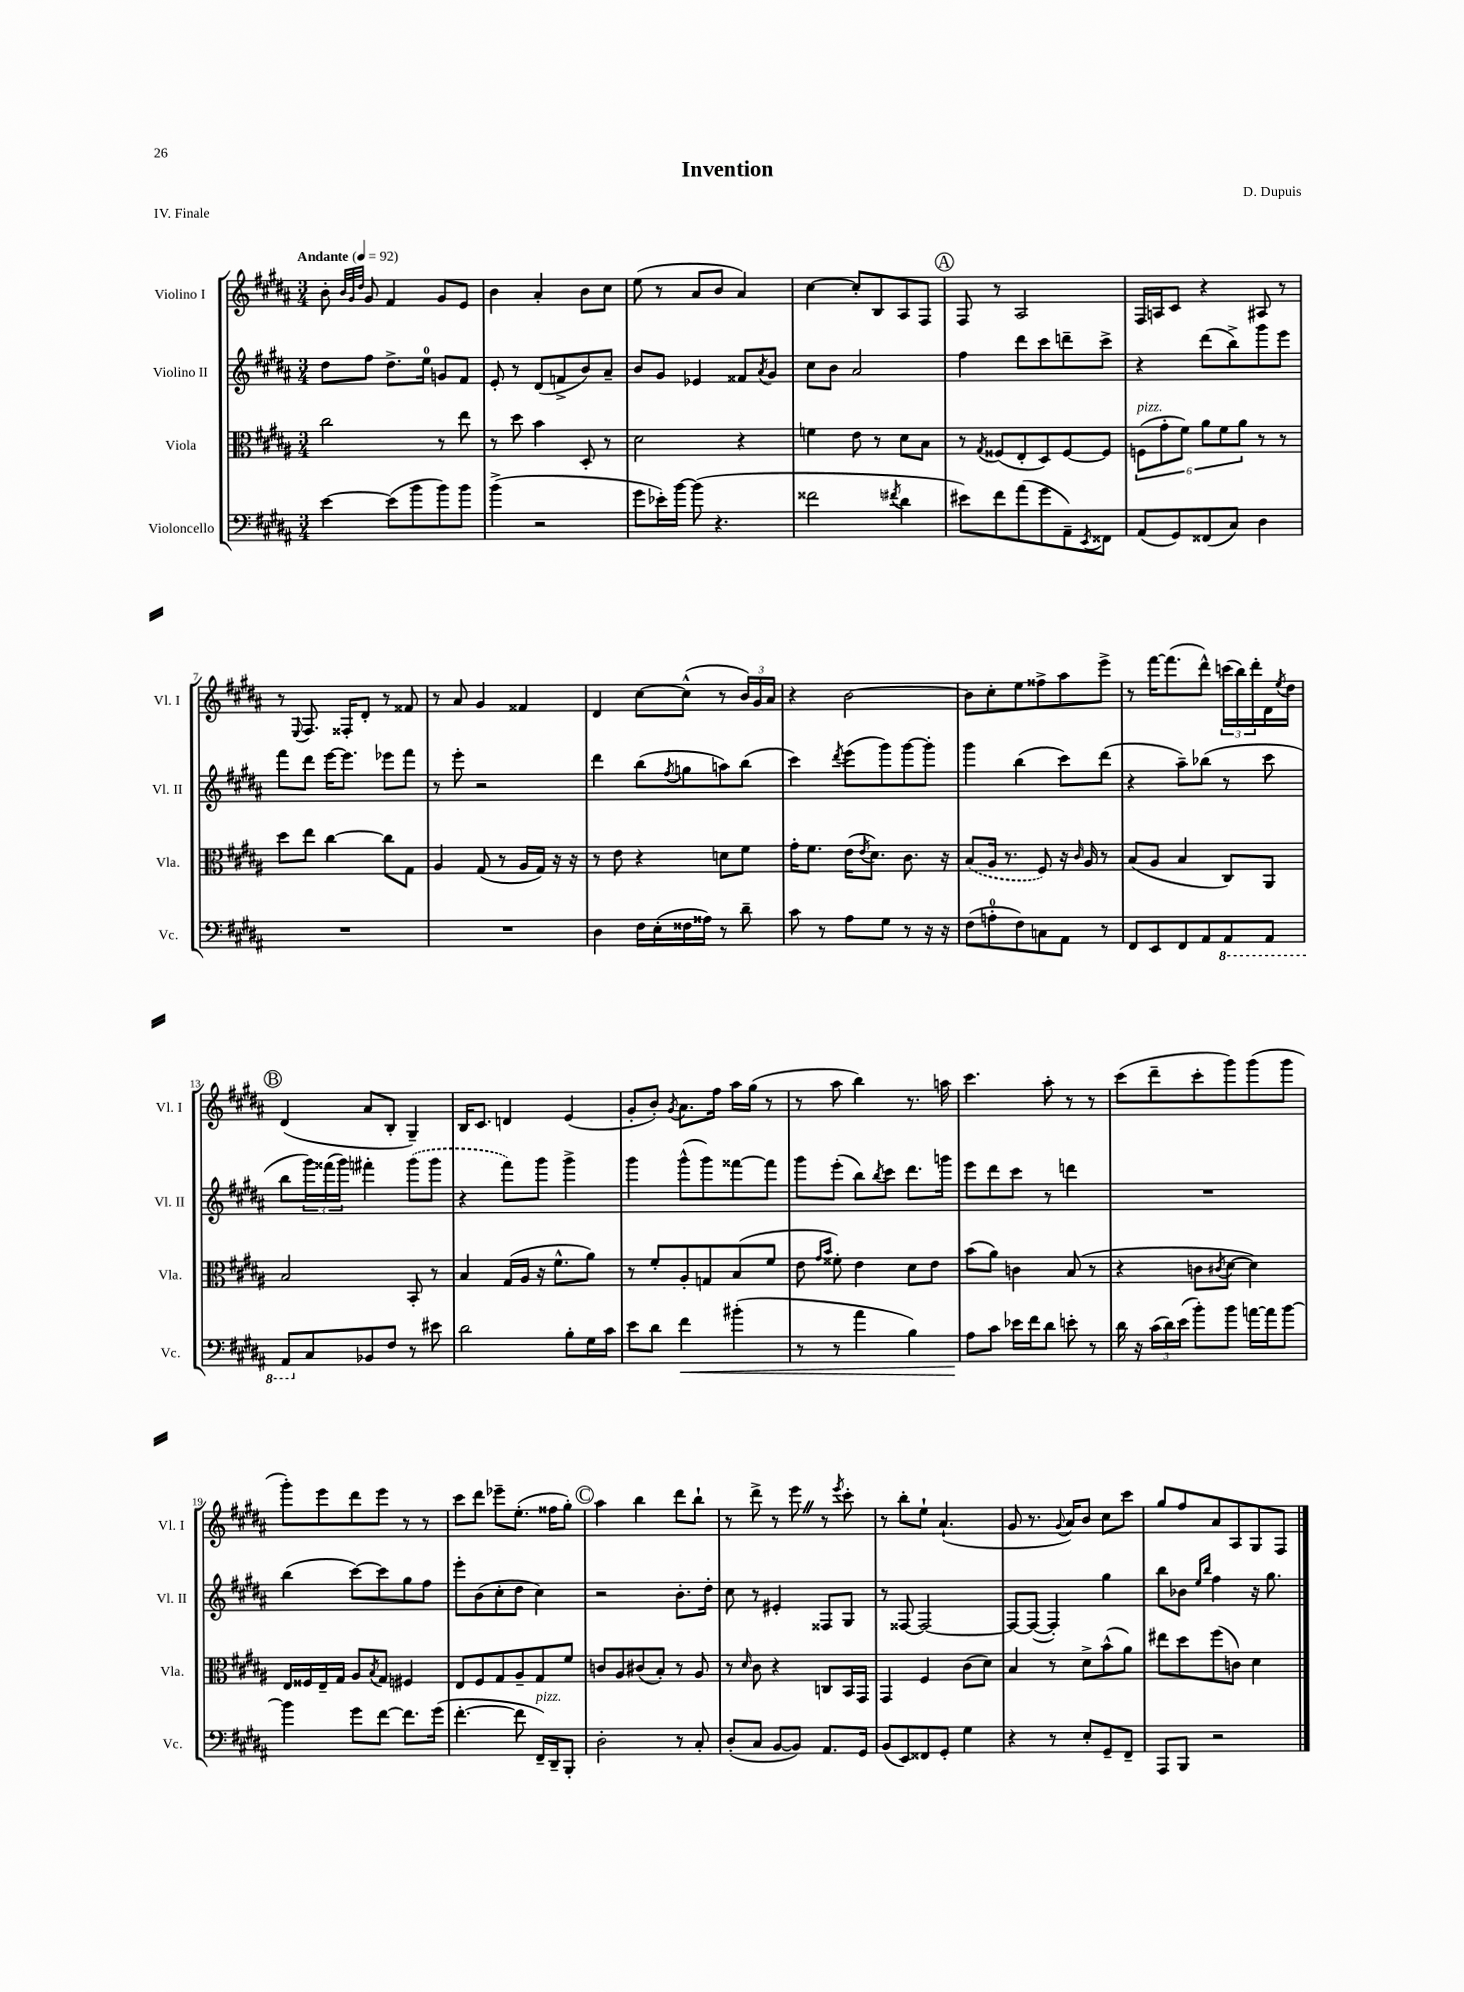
\header { title = "Invention" composer = "D. Dupuis" piece = "IV. Finale" }
<<
\new StaffGroup <<
\new Staff = "s0" \with { instrumentName = "Violino I" shortInstrumentName = "Vl. I" } {
    \clef treble \key b \major \numericTimeSignature \time 3/4 \tempo "Andante" 4 = 92
    b'8-. \grace { b'32 gis'32 dis''32 } gis'8 fis'4 gis'8 e'8 |
    b'4 ais'4-. b'8 cis''8 |
    e''8( r8 ais'8 b'8 ais'4) |
    cis''4~ cis''8-. b8 ais8 fis8 |
    \mark \markup { \circle "A" } fis8 r8 ais2 |
    fis16 a16 cis'8 r4 ais8 r8 |
    r8 \appoggiatura { e8 } fis8. fisis16-. dis'8-. r8 fisis'8 |
    r8 ais'8 gis'4 fisis'4 |
    dis'4 cis''8~ cis''8-^( r8 \tuplet 3/2 { b'16) gis'16 ais'16 } |
    r4 b'2~ |
    b'8 cis''8-. e''8 fisis''8-> ais''8 e'''8-> |
    r8 fis'''16~ fis'''8.( dis'''8-^) \tuplet 3/2 { c'''16( b''16) dis'''16-. } dis'16 \acciaccatura { e''8 } dis''16 |
    \mark \markup { \circle "B" } dis'4( ais'8 b8-. gis4--) |
    b16 cis'8. d'4 e'4( |
    gis'8-. b'8-.) \acciaccatura { gis'8 } ais'8. fis''16 ais''16 gis''16( r8 |
    r8 ais''8 b''4) r8. a''16 |
    cis'''4. ais''8-. r8 r8 |
    cis'''8( dis'''8-- cis'''8-. gis'''8) gis'''8( gis'''8 |
    gis'''8-.) e'''8 dis'''8 e'''8 r8 r8 |
    cis'''8 dis'''8 ees'''8-- e''8.-.( fisis''16 gis''8-.) |
    \mark \markup { \circle "C" } ais''4 b''4 dis'''8 b''8-! |
    r8 dis'''8-> r8 e'''8 \once \override BreathingSign.text = \markup { \musicglyph "scripts.caesura.straight" } \breathe r8 \acciaccatura { e'''8 } cis'''8-. |
    r8 b''8-. e''8-! ais'4.-!( |
    gis'8 r8. \appoggiatura { gis'8 } ais'16) b'8 cis''8 cis'''8 |
    gis''8 fis''8 ais'8 ais8 gis8 fis8 \bar "|." |
}
\new Staff = "s1" \with { instrumentName = "Violino II" shortInstrumentName = "Vl. II" } {
    \clef treble \key b \major \numericTimeSignature \time 3/4
    dis''8 fis''8 dis''8.-> e''16-0 g'8 fis'8 |
    e'8-. r8 dis'8( f'8-> b'8) ais'8-- |
    b'8 gis'8 ees'4 fisis'8 \acciaccatura { ais'8 } gis'8 |
    cis''8 b'8 ais'2 |
    \mark \markup { \circle "A" } fis''4 dis'''8 cis'''8 d'''8-- cis'''8-> |
    r4 dis'''8( b''8->) gis'''8 e'''8 |
    fis'''8 dis'''8 e'''16~ e'''8. ees'''8 fis'''8 |
    r8 e'''8-. r2 |
    dis'''4 b''8( \acciaccatura { fis''8 } g''8 a''8) b''8( |
    cis'''4) \acciaccatura { dis'''8 } e'''8( gis'''8) gis'''8~ gis'''8-. |
    gis'''4 b''4( cis'''8) dis'''8( |
    r4 ais''8--) bes''8( r8 cis'''8 |
    \mark \markup { \circle "B" } b''8 \tuplet 3/2 { gis'''16) fisis'''16( gis'''16) } fis'''4-. \once \slurDashed gis'''8( gis'''8 |
    r4 fis'''8) gis'''8 gis'''4-> |
    gis'''4 gis'''8-^( gis'''8) fisis'''8~ fisis'''8 |
    gis'''8 e'''8-.( b''8) \acciaccatura { b''8 } cis'''8 dis'''8. g'''16 |
    e'''8 dis'''8 cis'''8 r8 d'''4 |
    R2. |
    b''4( cis'''8~) cis'''8 gis''8 fis''8 |
    e'''8-. b'8( cis''8-. dis''8 cis''4) |
    \mark \markup { \circle "C" } r2 b'8.-. dis''16-. |
    cis''8 r8 eis'4-. fisis8 gis8 |
    r8 fisis8~ fisis2~ |
    fisis8~ fisis8~( fisis4-.) gis''4 |
    b''8 bes'8 \grace { e''16 b''16 } fis''4 r16 gis''8. \bar "|." |
}
\new Staff = "s2" \with { instrumentName = "Viola" shortInstrumentName = "Vla." } {
    \clef alto \key b \major \numericTimeSignature \time 3/4
    cis''2 r8 e''8 |
    r8 dis''8 b'4 dis8-. r8 |
    dis'2 r4 |
    f'4 e'8 r8 dis'8 b8 |
    \mark \markup { \circle "A" } r8 \acciaccatura { gis8 } fisis8( e8-. dis8) fisis8~ fisis8 |
    \tuplet 6/4 { f8^\markup { \italic "pizz." }( gis'8-. fis'8) ais'8 fis'8 ais'8 } r8 r8 |
    dis''8 e''8 cis''4~ cis''8 gis8 |
    ais4 gis8( r8 ais16 gis16) r16 r16 |
    r8 e'8 r4 d'8 fis'8 |
    gis'16-. fis'8. e'16( \acciaccatura { e'8 } dis'8.) cis'8. r16 |
    \once \slurDashed b8( ais16 r8. fis8) r16 \grace { cis'16 } ais16 r8 |
    b8( ais8 b4 cis8) ais,8 |
    \mark \markup { \circle "B" } b2 b,8-. r8 |
    b4 gis16( ais16 r16 fis'8.-^ ais'8) |
    r8 fis'8-. ais8-. g8 b8( fis'8 |
    e'8 \grace { gis'16 b'16 } fisis'8-.) e'4 dis'8 e'8 |
    b'8( ais'8) c'4 b8( r8 |
    r4 c'8 \acciaccatura { cis'8 } dis'8~ dis'4) |
    e16 fisis16 e16-- gis16 ais8 \acciaccatura { b8 } gis8 fis4 |
    e8 fis8 gis8 ais8-- gis8 fis'8 |
    \mark \markup { \circle "C" } c'8 ais8 cis'8( b8-.) r8 ais8 |
    r8 \grace { dis'16 } cis'8 r4 c8 b,16 gis,16 |
    gis,4 fis4 cis'8( dis'8) |
    b4 r8 dis'8-> b'8-^( ais'8) |
    eis''8 dis''8 fis''8( c'8) dis'4 \bar "|." |
}
\new Staff = "s3" \with { instrumentName = "Violoncello" shortInstrumentName = "Vc." } {
    \clef bass \key b \major \numericTimeSignature \time 3/4
    e'4~ e'8( b'8 b'8) b'8 |
    b'4->( r2 |
    gis'8 ees'16-.) b'16~ b'8( r4. |
    fisis'2 \acciaccatura { fis'8 } dis'4 |
    \mark \markup { \circle "A" } eis'8) fis'8 ais'8( gis'8 ais,8--) \acciaccatura { e,8 } fisis,8 |
    ais,8( gis,8) fisis,8( cis8) dis4 |
    R2. |
    R2. |
    dis4 fis16 e16-.( fisis16 aisis16) r8 dis'8-- |
    cis'8 r8 ais8 gis8 r8 r16 r16 |
    fis8( a8-0-. fis8) c8 ais,8 r8 |
    fis,8 e,8 fis,8 ais,8 \ottava #-1 ais,,8 ais,,8 |
    \mark \markup { \circle "B" } ais,,8 \ottava #0 cis8 bes,8 fis8 r8 eis'8 |
    dis'2 b8-. gis16 cis'16 |
    e'8 dis'8 fis'4\< bis'4-.( |
    r8 r8 ais'4 b4) |
    ais8\! cis'8 ees'16 fis'16 dis'8 e'8-. r8 |
    dis'16 r16 \tuplet 3/2 { cis'16( dis'16) e'16( } b'8-.) b'8 a'16~ a'16 b'8~ |
    b'4 gis'8 fis'8~ fis'8. gis'16( |
    fis'4.~-. fis'8 fis,16--^\markup { \italic "pizz." }) dis,16-- b,,8-. |
    \mark \markup { \circle "C" } dis2-. r8 cis8-. |
    dis8-.( cis8 b,8~ b,8) ais,8. gis,16 |
    b,8( e,8) fisis,8 gis,8-. gis4 |
    r4 r8 e8-. gis,8-- fis,8-- |
    ais,,8 b,,8 r2 \bar "|." |
}
>>
>>
